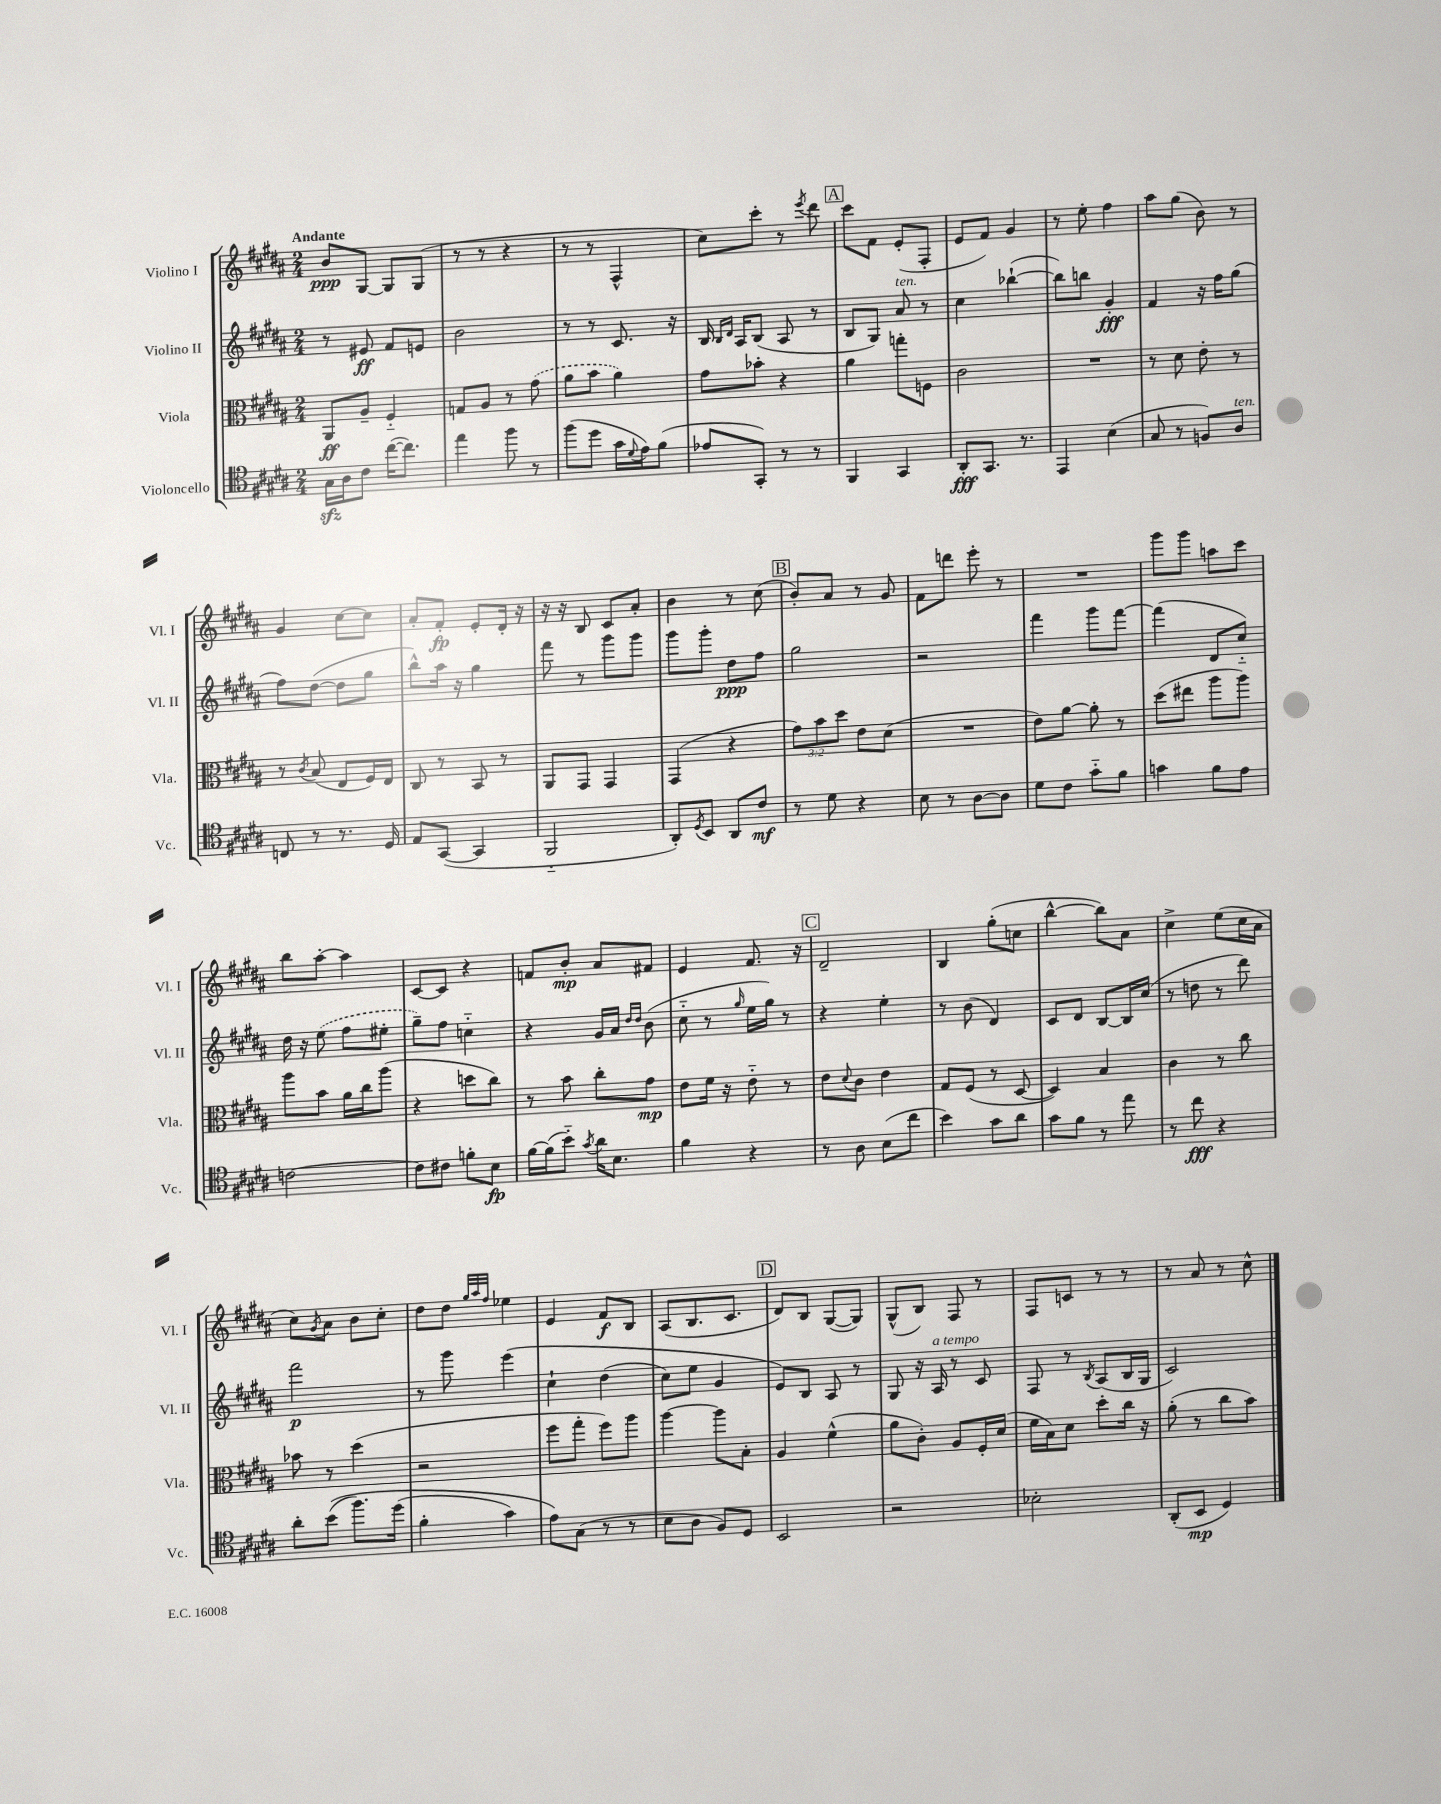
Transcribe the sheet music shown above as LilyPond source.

<<
\new StaffGroup <<
\new Staff = "s0" \with { instrumentName = "Violino I" shortInstrumentName = "Vl. I" } {
    \clef treble \key b \major \numericTimeSignature \time 2/4 \tempo "Andante"
    b'8\ppp gis8~ gis8 gis8( |
    r8 r8 r4 |
    r8 r8 fis4-^ |
    cis''8) cis'''8-. r8 \acciaccatura { e'''8 } dis'''8 |
    \mark \markup { \box "A" } cis'''8 fis'8 e'8-.( fis8-. |
    e'8 fis'8) gis'4 |
    r8 e''8-. fis''4 |
    ais''8 gis''8( b'8) r8 |
    gis'4 cis''8~ cis''8 |
    ais'8-. fis'8-.\fp e'8-. dis'16-. r16 |
    r16 r16 b8 cis'8 ais'8-. |
    b'4 r8 cis''8( |
    \mark \markup { \box "B" } b'8-.) ais'8 r8 gis'8 |
    fis'8 d'''8 e'''8-. r8 |
    R2 |
    gis'''8 gis'''8 a''8 cis'''8 |
    b''8 ais''8~-. ais''4 |
    cis'8~ cis'8 r4 |
    f'8 b'8-.\mp ais'8 fis'8 |
    e'4 fis'8. r16 |
    \mark \markup { \box "C" } dis'2-- |
    b4 gis''8-.( c''8 |
    b''4~-^ b''8) ais'8 |
    cis''4-> e''8( cis''16 ais'16 |
    cis''8) \acciaccatura { gis'8 } ais'8 b'8 cis''8-. |
    dis''8 dis''8 \grace { gis''32 ais''32 fis''32 } ees''4 |
    e'4 fis'8\f b8 |
    ais8( b8. cis'8. |
    \mark \markup { \box "D" } dis'8) b8 gis8~( gis8) |
    gis8-^( b8) fis8 r8 |
    fis8 c'8 r8 r8 |
    r8 ais'8 r8 cis''8-^ \bar "|." |
}
\new Staff = "s1" \with { instrumentName = "Violino II" shortInstrumentName = "Vl. II" } {
    \clef treble \key b \major \numericTimeSignature \time 2/4
    r8 eis'8\ff fis'8 e'8 |
    b'2 |
    r8 r8 cis'8. r16 |
    b16 \grace { b16 dis'16 } ais16 b8( ais8 r8 |
    \mark \markup { \box "A" } b8 gis8) ais'8^\markup { \italic "ten." } r8 |
    cis''4 bes''4~-!( |
    bes''8) b''8 gis'4-.\fff |
    fis'4 r16 fis''16 gis''8( |
    fis''8) dis''8~( dis''8 gis''8 |
    b''8-^) ais''16 r16 gis''4 |
    fis'''8 r8 gis'''8 gis'''8 |
    gis'''8 gis'''8-. dis''8\ppp fis''8 |
    \mark \markup { \box "B" } gis''2 |
    r2 |
    fis'''4 gis'''8 fis'''8~ |
    fis'''4( dis'8 cis''8-_) |
    dis''16 r16 \once \slurDashed e''8( fis''8 eis''8-. |
    gis''8--) fis''8 c''4-_ |
    r4 gis'16 ais'16 \grace { dis''16 dis''16 } b'8( |
    cis''8-_ r8 \grace { gis''16 } e''16 gis''16) r8 |
    \mark \markup { \box "C" } r4 e''4-. |
    r8 b'8( dis'4) |
    cis'8 dis'8 b8~ b16 cis''16( |
    r8 d''8 r8 dis'''8) |
    fis'''2\p |
    r8 gis'''8 e'''4\( |
    cis''4-! dis''4( |
    cis''8) e''8 gis'4 |
    \mark \markup { \box "D" } e'8\) b8 ais8 r8 |
    gis8 r16 ais16^\markup { \italic "a tempo" } r8 cis'8 |
    fis8 r8 \acciaccatura { b8 } ais8( b16 gis16 |
    cis'2) \bar "|." |
}
\new Staff = "s2" \with { instrumentName = "Viola" shortInstrumentName = "Vla." } {
    \clef alto \key b \major \numericTimeSignature \time 2/4 \override Staff.TupletNumber.text = #tuplet-number::calc-fraction-text
    ais,8\ff ais8-- fis4-_ |
    g8 ais8 r8 \once \slurDashed gis'8( |
    ais'8 b'8 ais'4) |
    gis'8 bes'8-. r4 |
    \mark \markup { \box "A" } ais'4 g''8-. f8 |
    cis'2 |
    R2 |
    r8 dis'8 e'8-. r8 |
    r8 \acciaccatura { cis'8 } b8( e8 fis16) e16 |
    cis8 r8 b,8 r8 |
    ais,8 gis,8 gis,4 |
    gis,4( r4 |
    \mark \markup { \box "B" } \tuplet 3/2 { gis'8) b'8 dis''8 } e'8 dis'8( |
    R2 |
    e'8) ais'8~ ais'8-. r8 |
    dis''8( eis''8 ais''8 ais''8) |
    ais''8 b'8 ais'16 cis''16 ais''8( |
    r4 d''8 cis''8) |
    r8 b'8 cis''8-. gis'8\mp |
    e'8 fis'16 r16 e'8-_ r8 |
    \mark \markup { \box "C" } e'8 \appoggiatura { dis'8 } cis'8 e'4 |
    gis8 fis8( r8 dis8~ |
    dis4) b4 |
    cis'4 r8 cis''8 |
    bes'8 r8 dis''4( |
    r2 |
    fis''8 gis''8-. fis''8) ais''8 |
    ais''4~ ais''8 b8-. |
    \mark \markup { \box "D" } ais4 fis'4-^( |
    ais'8 cis'8-.) ais8 fis16-. dis'16( |
    fis'16 b16) dis'8 dis''8-. cis''16 r16 |
    ais'8-.( r8 cis''8 b'8) \bar "|." |
}
\new Staff = "s3" \with { instrumentName = "Violoncello" shortInstrumentName = "Vc." } {
    \clef tenor \key b \major \numericTimeSignature \time 2/4
    gis16\sfz ais16 cis'8 cis''16~( cis''8.) |
    e''4 fis''8 r8 |
    fis''8( dis''8 gis'16 \appoggiatura { dis'8 } e'16) fis'8( |
    ees'8 gis,8-.) r8 r8 |
    \mark \markup { \box "A" } fis,4 gis,4 |
    ais,8-.\fff gis,8. r8. |
    e,4 b4( |
    gis8 r8 f8) ais8^\markup { \italic "ten." } |
    c8 r8 r8. dis16 |
    e8 gis,8~( gis,4 |
    fis,2-_ |
    ais,8-.) \acciaccatura { dis8 } b,8 ais,8 cis'8\mf |
    \mark \markup { \box "B" } r8 dis'8 r4 |
    b8 r8 ais8~ ais8 |
    dis'8 cis'8 gis'8-_ fis'8 |
    g'4 fis'8 e'8 |
    c'2~ |
    c'8 cis'8 f'8-. b8\fp |
    fis'16~ fis'16( b'8-_) \acciaccatura { gis'8 } ais'16 b8. |
    fis'4 r4 |
    \mark \markup { \box "C" } r8 ais8 b8( cis''8 |
    b'4) gis'8 ais'8 |
    gis'8 fis'8 r8 e''8 |
    r8 cis''8\fff r4 |
    ais'8-. b'8(\( fis''8.) dis''16( |
    fis'4-. gis'4) |
    e'8\) gis8( r8 r8 |
    b8 ais8 fis8) dis8 |
    \mark \markup { \box "D" } b,2 |
    r2 |
    bes2-. |
    ais,8-.( b,8\mp dis4) \bar "|." |
}
>>
>>
\layout { \context { \Score \remove "Bar_number_engraver" } }
